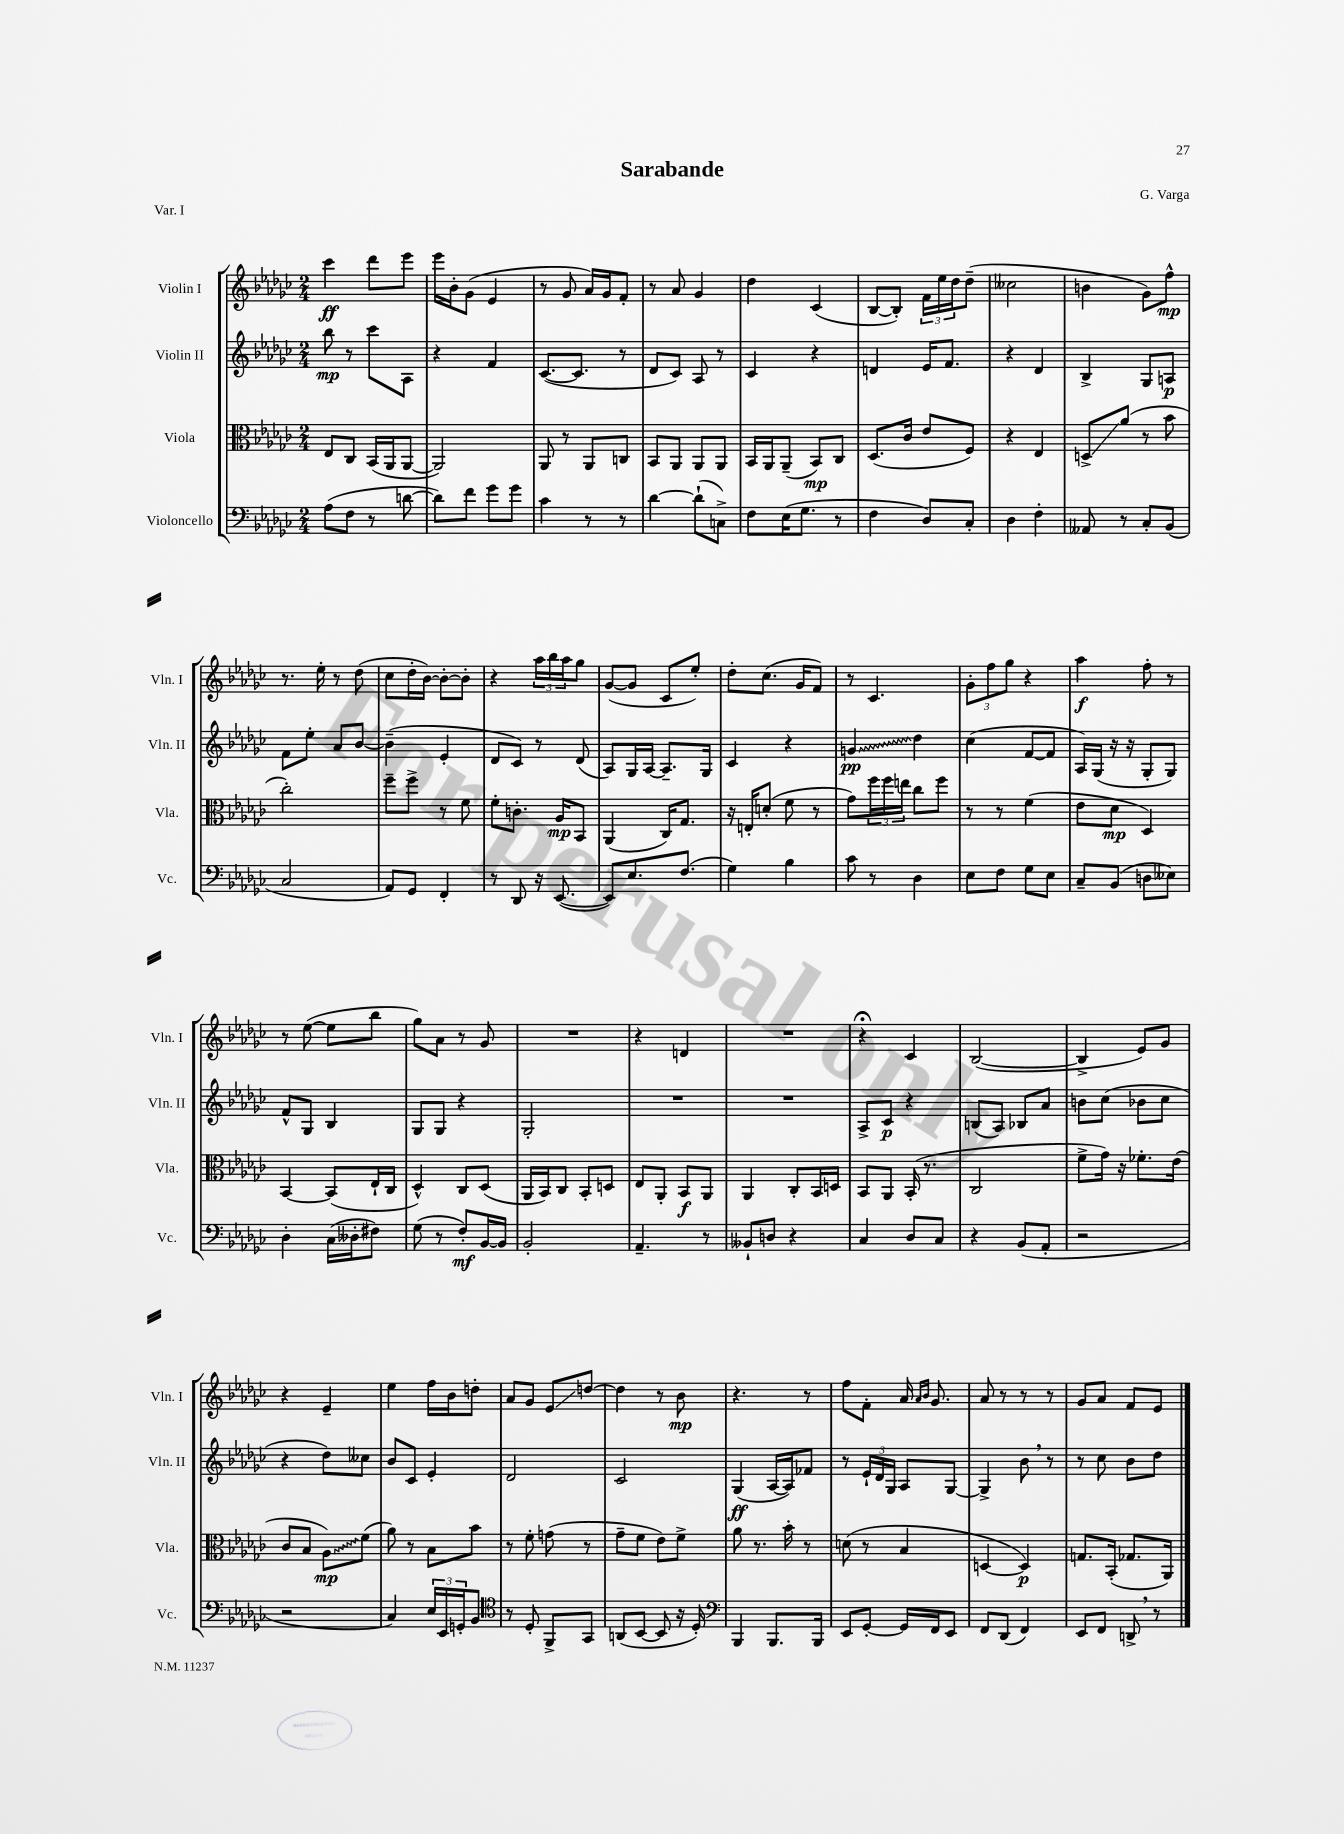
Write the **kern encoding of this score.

**kern	**kern	**kern	**kern
*staff4	*staff3	*staff2	*staff1
*clefF4	*clefC3	*clefG2	*clefG2
*k[b-e-a-d-g-c-]	*k[b-e-a-d-g-c-]	*k[b-e-a-d-g-c-]	*k[b-e-a-d-g-c-]
*M2/4	*M2/4	*M2/4	*M2/4
(8A-	8E-	8bb-	4ccc-
8F	8C-	8r	.
8r	(16BB-	8ccc-	8ddd-
.	16AA-	.	.
[8d	[8AA-	8A-	8eee-
=	=	=	=
8d])	2AA-])	4r	16eee-
.	.	.	16b-'
8f	.	.	(8g-
8g-	.	4f	4e-
8g-	.	.	.
=	=	=	=
4c-	8AA-	([8.c-	8r
.	8r	.	8g-
.	.	8.c-]	.
8r	8AA-	.	16a-)
.	.	.	16g-
8r	8C	8r	8f'
=	=	=	=
[4d-	8BB-	8d-	8r
.	8AA-	8c-)	8a-
(8d-`]	8AA-	8A-	4g-
8C^)	8AA-	8r	.
=	=	=	=
8F	16BB-	4c-	4dd-
.	16AA-	.	.
(16E-	(8AA-~	.	.
8.G-	.	.	.
.	8BB-)	4r	(4c-
8r	8C-	.	.
=	=	=	=
4F	(8.D-	4d	[8B-
.	.	.	8B-'])
.	16c-	.	.
8D-)	8e-	16e-	24f
.	.	.	24ee-
.	.	8.f	.
.	.	.	24dd-
8C-'	8F)	.	(8dd-~
=	=	=	=
4D-	4r	4r	2cc--
4F'	4E-	4d-	.
=	=	=	=
8AA--	8D^	4B-^	4b
8r	(8a-	.	.
8C-'	8r	8G-	8g-)
(8BB-	8b-	8A	8ff^^
=	=	=	=
2C-	2cc-')	8f	8.r
.	.	8ee-'	.
.	.	.	16ee-'
.	.	8a-	8r
.	.	[8b-	(8dd-
=	=	=	=
8AA-)	8ff~	(4b-~]	8cc-
8GG-	8ff^	.	16dd-'
.	.	.	[16b-)
4FF'	8r	4e-'	8b-'_
.	8f	.	8b-']
=	=	=	=
8r	8f'	8d-	4r
8DD-	8.c'	8c-)	.
16r	.	8r	24aa-
.	.	.	24bb-
([8.EE-	16A-	.	.
.	.	.	24aa-
.	8BB-	(8d-	8gg-
=	=	=	=
8EE-])	(4AA-	8A-)	([8g-
8.E-	.	16G-	8g-]
.	.	[16A-	.
.	16C-)	8.A-~]	8c-
(8.F	8.G-	.	.
.	.	.	8ee-')
.	.	16G-	.
=	=	=	=
4G-)	16r	4c-	8dd-'
.	16E'	.	.
.	(8d'	.	(8.cc-
4B-	8f	4r	.
.	.	.	16g-
.	8r	.	8f)
=	=	=	=
8c-	8g-)	4g	8r
8r	24ff	.	4.c-
.	24ff	.	.
.	24ee	.	.
4D-	8cc-	4dd-	.
.	8ff	.	.
=	=	=	=
8E-	8r	(4cc-	12g-'
.	.	.	12ff
8F	8r	.	.
.	.	.	12gg-
8G-	(4f	[8f	4r
8E-	.	8f]	.
=	=	=	=
8C-~	8e-	16A-)	4aa-
.	.	(16G-	.
(8BB-	8d-	16r	.
.	.	16r	.
8D	4D-)	8G-'	8ff'
8E--)	.	8G-)	8r
=	=	=	=
4D-'	[4BB-	8f^^	8r
.	.	8G-	([8ee-
(16C-	(8BB-]	4B-	8ee-]
16D--'	.	.	.
8F#)	16E-`	.	8bb-
.	16C-	.	.
=	=	=	=
(8G-	4D-^^)	8G-	8gg-)
8r	.	8G-	8a-
8F')	8C-	4r	8r
[16BB-	(8D-	.	8g-
16BB-]	.	.	.
=	=	=	=
2BB-'	16AA-	2G-'	2r
.	16BB-)	.	.
.	8C-	.	.
.	8BB-'	.	.
.	8D	.	.
=	=	=	=
4.AA-~	8E-	2r	4r
.	8AA-'	.	.
.	8BB-	.	4d
8r	8AA-	.	.
=	=	=	=
8BB--`	4AA-	2r	2r
8D	.	.	.
4r	8C-'	.	.
.	16BB-	.	.
.	16D	.	.
=	=	=	=
4C-	8BB-	8A-^	4r;
.	8AA-	8c-	.
8D-	(16BB-'	4r	4c-
.	8.r	.	.
8C-	.	.	.
=	=	=	=
4r	2C-	(8B	([2B-
.	.	8A-)	.
(8BB-	.	8B-	.
8AA-'	.	8a-	.
=	=	=	=
2r	8f^	8b	4B-^]
.	16g-)	(8cc-	.
.	16r	.	.
.	8.f-'	8b-	8e-)
.	.	8cc-	8g-
.	(16e-	.	.
=	=	=	=
2r	8c-	4r	4r
.	8B-	.	.
.	8A-)	8dd-)	4e-~
.	(8f	8cc--	.
=	=	=	=
4C-)	8a-)	8b-	4ee-
.	8r	8c-	.
24E-	8B-	4e-'	16ff
24EE-	.	.	.
.	.	.	16b-
24GG'	.	.	.
8BB-	8b-	.	8dd'
=	=	=	=
*clefC4	*	*	*
8r	8r	2d-	8a-
8D-'	8f'	.	8g-
8FF^	(8g	.	8e-
8GG-	8r	.	[8dd
=	=	=	=
(8AA	8g-~	2c-	4dd]
[8BB-	8f	.	.
8BB-]	8e-)	.	8r
16r	8f^	.	8b-
16D-')	.	.	.
=	=	=	=
*clefF4	*	*	*
4BBB-	8a-	(4G-	4.r
.	8.r	.	.
8.BBB-	.	[16A-	.
.	16b-'	16A-])	.
.	8r	8f-	8r
16BBB-	.	.	.
=	=	=	=
8EE-	(8d	8r	8ff
[8GG-'	8r	24e-`	8f'
.	.	24d-	.
.	.	24G-	.
16GG-]	4B-	8A-	16a-
.	.	.	16qqa-
.	.	.	16qqb-
16FF	.	.	8.g-
8EE-	.	[8G-	.
=	=	=	=
8FF	[4D	4G-^]	8a-
(8DD-	.	.	8r
4FF)	4D])	8b-	8r
.	.	8r	8r
=	=	=	=
8EE-	8.G	8r	8g-
8FF	.	8cc-	8a-
.	(16BB-'	.	.
8DD^	8.G-	8b-	8f
8r	.	8dd-	8e-
.	16AA-)	.	.
==	==	==	==
*-	*-	*-	*-
